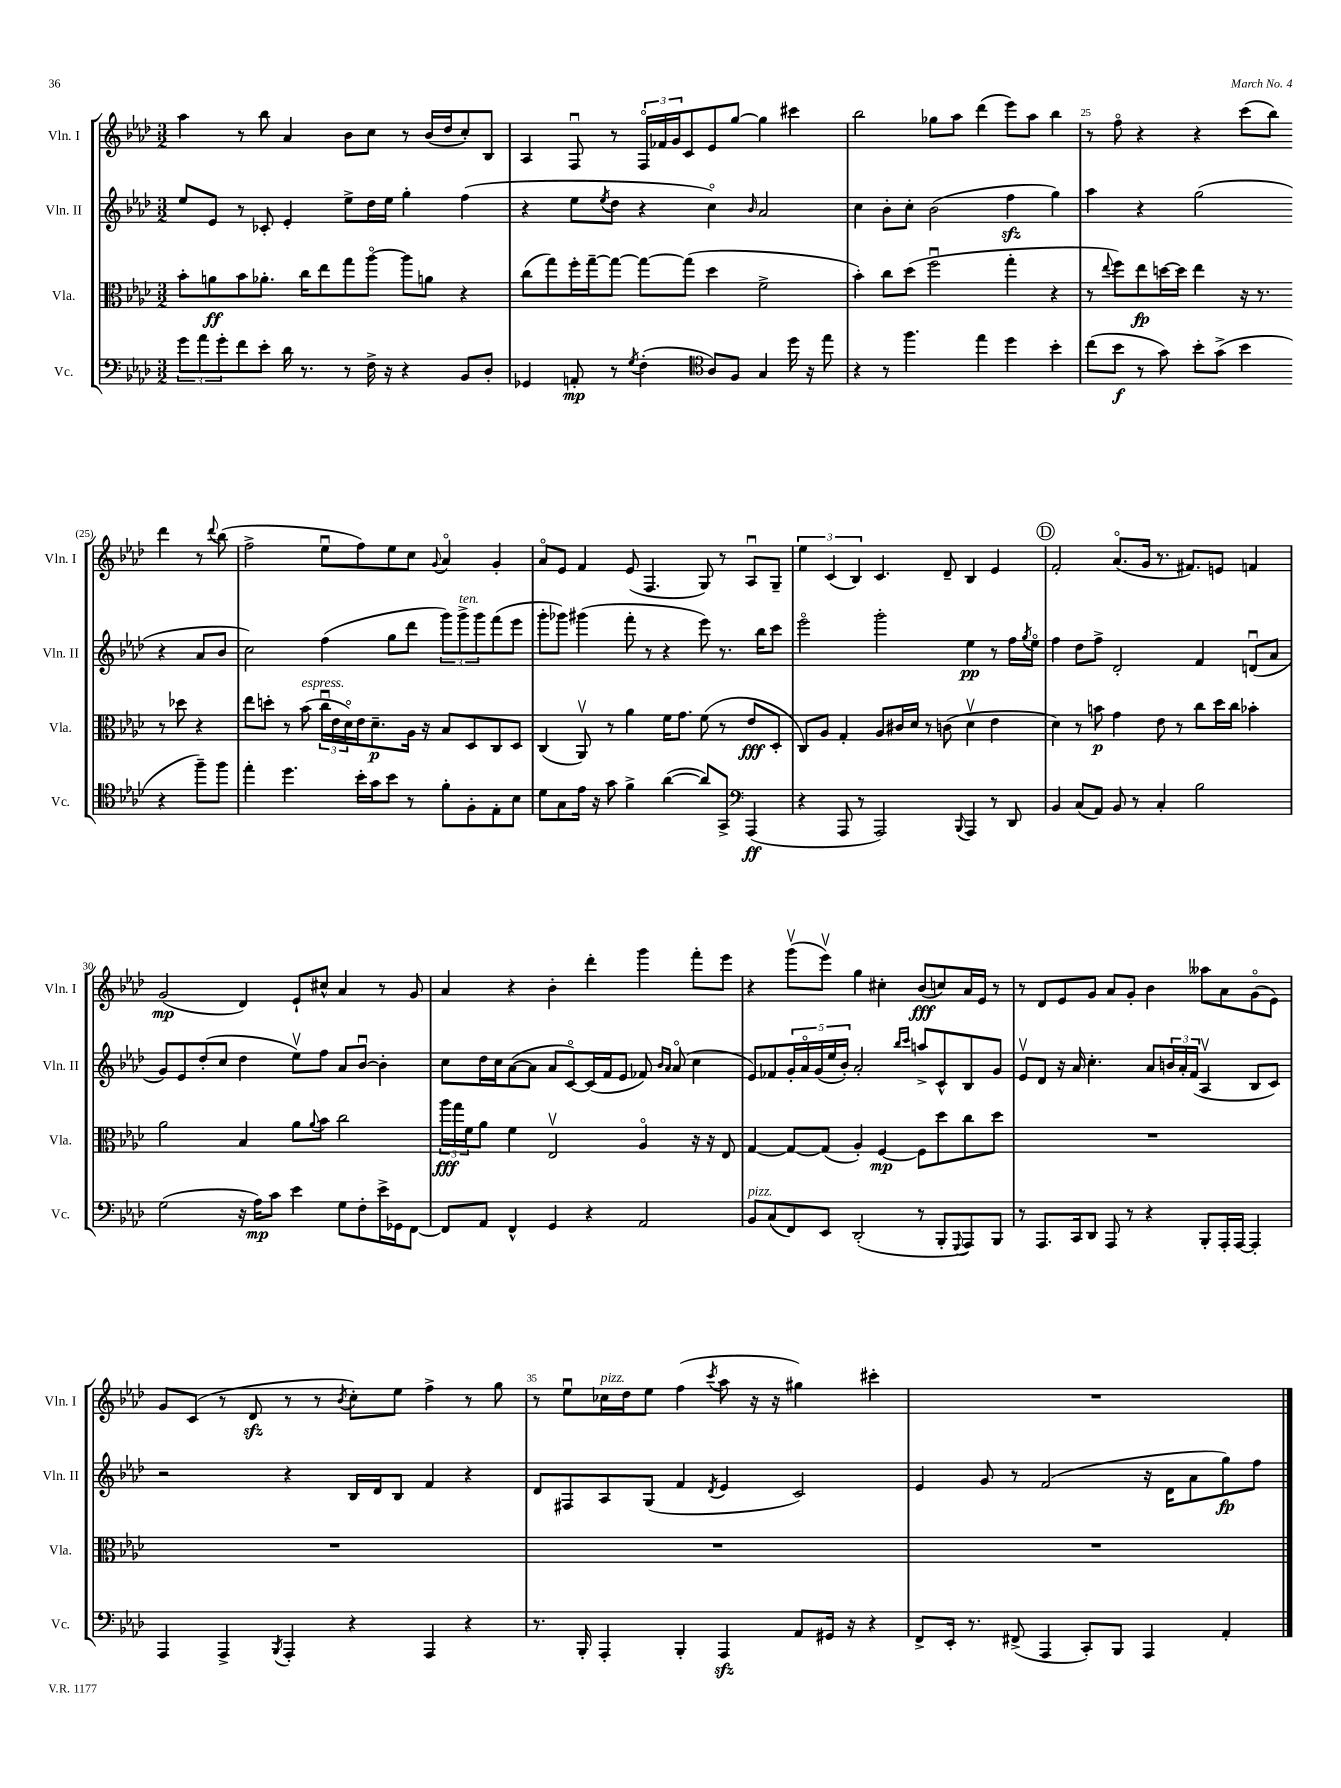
<<
\new StaffGroup <<
\new Staff = "s0" \with { instrumentName = "Vln. I" shortInstrumentName = "Vln. I" } {
    \clef treble \key aes \major \numericTimeSignature \time 3/2
    aes''4 r8 bes''8 aes'4 bes'8 c''8 r8 bes'16( des''16 c''8-.) bes8 |
    aes4 f8\downbow r8 \tuplet 3/2 { f16\flageolet fes'16 g'16 } c'8 ees'8 g''8~ g''4 cis'''4 |
    bes''2 ges''8 aes''8 des'''4( ees'''8) aes''8 bes''4 |
    r8 f''8\flageolet r4 r4 c'''8( bes''8) des'''4 r8 \appoggiatura { des'''8 } bes''8( |
    f''2-> ees''8\downbow f''8) ees''8 c''8 \appoggiatura { g'8 } aes'4\flageolet g'4-. |
    aes'8\flageolet ees'8 f'4 ees'8( f4. g8) r8 aes8\downbow g8-- |
    \tuplet 3/2 { ees''4 c'4( bes4) } c'4. des'8-- bes4 ees'4 |
    \mark \markup { \circle "D" } f'2-. aes'8.\flageolet( g'16 r8. fis'8.) e'8 f'4 |
    g'2\mp( des'4) ees'8-! cis''8-^ aes'4 r8 g'8 |
    aes'4 r4 bes'4-. des'''4-. g'''4 f'''8-. ees'''8 |
    r4 g'''8\upbow( ees'''8\upbow) g''4 cis''4-. bes'8\fff( c''8) aes'16 ees'16 r8 |
    r8 des'8 ees'8 g'8 aes'8 g'8-. bes'4 aeses''8 aes'8 g'8\flageolet( ees'8) |
    g'8 c'8( r8 des'8\sfz r8 r8 \acciaccatura { bes'8 } c''8-.) ees''8 f''4-> r8 g''8 |
    r8 ees''8\downbow ces''16^\markup { \italic "pizz." } des''16 ees''8 f''4( \acciaccatura { c'''8 } aes''8 r16 r16 gis''4) cis'''4-. |
    R1. \bar "|." |
}
\new Staff = "s1" \with { instrumentName = "Vln. II" shortInstrumentName = "Vln. II" } {
    \clef treble \key aes \major \numericTimeSignature \time 3/2
    ees''8 ees'8 r8 ces'8-. ees'4-. ees''8-> des''16 ees''16 g''4-. f''4( |
    r4 ees''8 \acciaccatura { ees''8 } des''8 r4 c''4\flageolet) \grace { bes'16 } aes'2 |
    c''4 bes'8-. c''8-. bes'2( f''4\sfz g''4) |
    aes''4 r4 g''2( r4 aes'8 bes'8 |
    c''2) f''4( g''8 des'''8 \tuplet 3/2 { g'''8) g'''8->^\markup { \italic "ten." } g'''8 } f'''8( ees'''8 |
    g'''8-. ges'''8) gis'''4( f'''8-. r8 r4 ees'''8) r8. bes''16 c'''8 |
    ees'''2\flageolet g'''2-. ees''4\pp r8 f''16 \acciaccatura { g''8 } ees''16\flageolet |
    \mark \markup { \circle "D" } f''4 des''8 f''8-> des'2-. f'4 d'8\downbow( aes'8 |
    g'8) ees'8 des''8-.( c''8 des''4 ees''8\upbow) f''8 aes'8 bes'8~\downbow bes'4-. |
    c''8 des''16 c''16 aes'8~( aes'8 aes'8 c'8~\flageolet) c'16( f'16 ees'8 fes'8) \grace { bes'16 aes'16 } aes'8\flageolet( c''4 |
    ees'8) fes'8 \tuplet 5/4 { g'16-. aes'16\flageolet g'16( ees''16 bes'16-.) } aes'2-. \grace { bes''16 c'''16 } a''8-> c'8-^ bes8 g'8 |
    ees'8\upbow des'8 r16 aes'16 c''4.-. aes'8 \tuplet 3/2 { b'16 aes'16-. f'16( } aes4\upbow bes8 c'8) |
    r2 r4 bes16 des'16 bes8 f'4 r4 |
    des'8 fis8 aes8 g8( f'4 \acciaccatura { des'8 } ees'4 c'2) |
    ees'4 g'8 r8 f'2( r16 des'16 aes'8 g''8\fp) f''8 \bar "|." |
}
\new Staff = "s2" \with { instrumentName = "Vla." shortInstrumentName = "Vla." } {
    \clef alto \key aes \major \numericTimeSignature \time 3/2
    bes'8-. a'8\ff bes'8 aes'8.-. c''16 ees''8 g''8 aes''8~\flageolet aes''8 a'8 r4 |
    c''8( g''8) f''16-. g''16~-- g''8~ g''8~ g''8( des''4 f'2-> |
    bes'4-.) c''8 des''8( f''2\downbow g''4-. r4 |
    r8 \appoggiatura { ees''8 } f''8) ees''8\fp d''16~ d''16 ees''4 r16 r8. r8 des''8 r4 |
    ees''8 d''8-. r8 bes'8^\markup { \italic "espress." }( \tuplet 3/2 { c''16\downbow ees'16 des'16\flageolet) } ees'16 des'8.--\p aes16 r16 bes8 des8 c8 des8 |
    c4( aes,8\upbow) r8 aes'4 f'16 g'8. f'8( r8 ees'8\fff des8-. |
    c8) aes8 g4-. aes8 cis'16 des'16 r8 c'8( des'4\upbow ees'4 |
    \mark \markup { \circle "D" } des'4) r8 b'8\p g'4 ees'8 r8 c''8 des''16 c''16 bes'4-. |
    aes'2 bes4 aes'8 \appoggiatura { aes'8 } bes'8 c''2 |
    \tuplet 3/2 { aes''16\fff g''16 f'16 } aes'8 f'4 ees2\upbow aes4\flageolet r16 r16 ees8 |
    g4~ g8~ g8( aes4-.) f4~\mp f8 des''8 c''8 des''8 |
    R1. |
    R1. |
    R1. |
    R1. \bar "|." |
}
\new Staff = "s3" \with { instrumentName = "Vc." shortInstrumentName = "Vc." } {
    \clef bass \key aes \major \numericTimeSignature \time 3/2
    \tuplet 3/2 { g'8 aes'8 g'8-. } f'8 ees'8-. des'16 r8. r8 f16-> r16 r4 bes,8 des8-. |
    ges,4 a,8-.\mp r8 \acciaccatura { g8 } f4-.( \clef tenor aes8) f8 g4 des''16 r16 ees''8 |
    r4 r8 f''4. ees''4 des''4 bes'4-. |
    c''8( bes'8\f r8 g'8) bes'8-. g'8->( bes'4 r4 f''8--) f''8 |
    ees''4-. des''4. bes'16-. g'16 bes'8 r8 f'8-. f8-. ees8-. bes8 |
    des'8 g8 ees'16 r16 g'8 f'4-> aes'4~( aes'8) g,8-> \clef bass aes,,4\ff( |
    r4 aes,,8 r8 aes,,2) \appoggiatura { bes,,8 } aes,,4 r8 des,8 |
    \mark \markup { \circle "D" } bes,4 c8( aes,8) bes,8 r8 c4-. bes2 |
    g2( r16 aes16\mp) c'8 ees'4 g8 f8-. ees'16-> ges,16 f,8~ |
    f,8 aes,8 f,4-^ g,4 r4 aes,2 |
    bes,8^\markup { \italic "pizz." } c8( f,8) ees,8 des,2-.( r8 bes,,8-. \appoggiatura { g,,8 } aes,,8) bes,,8 |
    r8 aes,,8. c,16 des,8 aes,,8 r8 r4 bes,,8-. aes,,16-. aes,,16~ aes,,4-. |
    aes,,4 aes,,4-> \acciaccatura { bes,,8 } aes,,4-. r4 aes,,4 r4 |
    r8. bes,,16-. aes,,4-. bes,,4-. aes,,4\sfz aes,8 gis,16 r16 r4 |
    f,8-> ees,16-. r8. fis,8->( aes,,4 c,8-.) bes,,8 aes,,4 aes,4-. \bar "|." |
}
>>
>>
\layout { \context { \Score currentBarNumber = #22 \override BarNumber.break-visibility = ##(#f #t #t) barNumberVisibility = #(every-nth-bar-number-visible 5) } }
